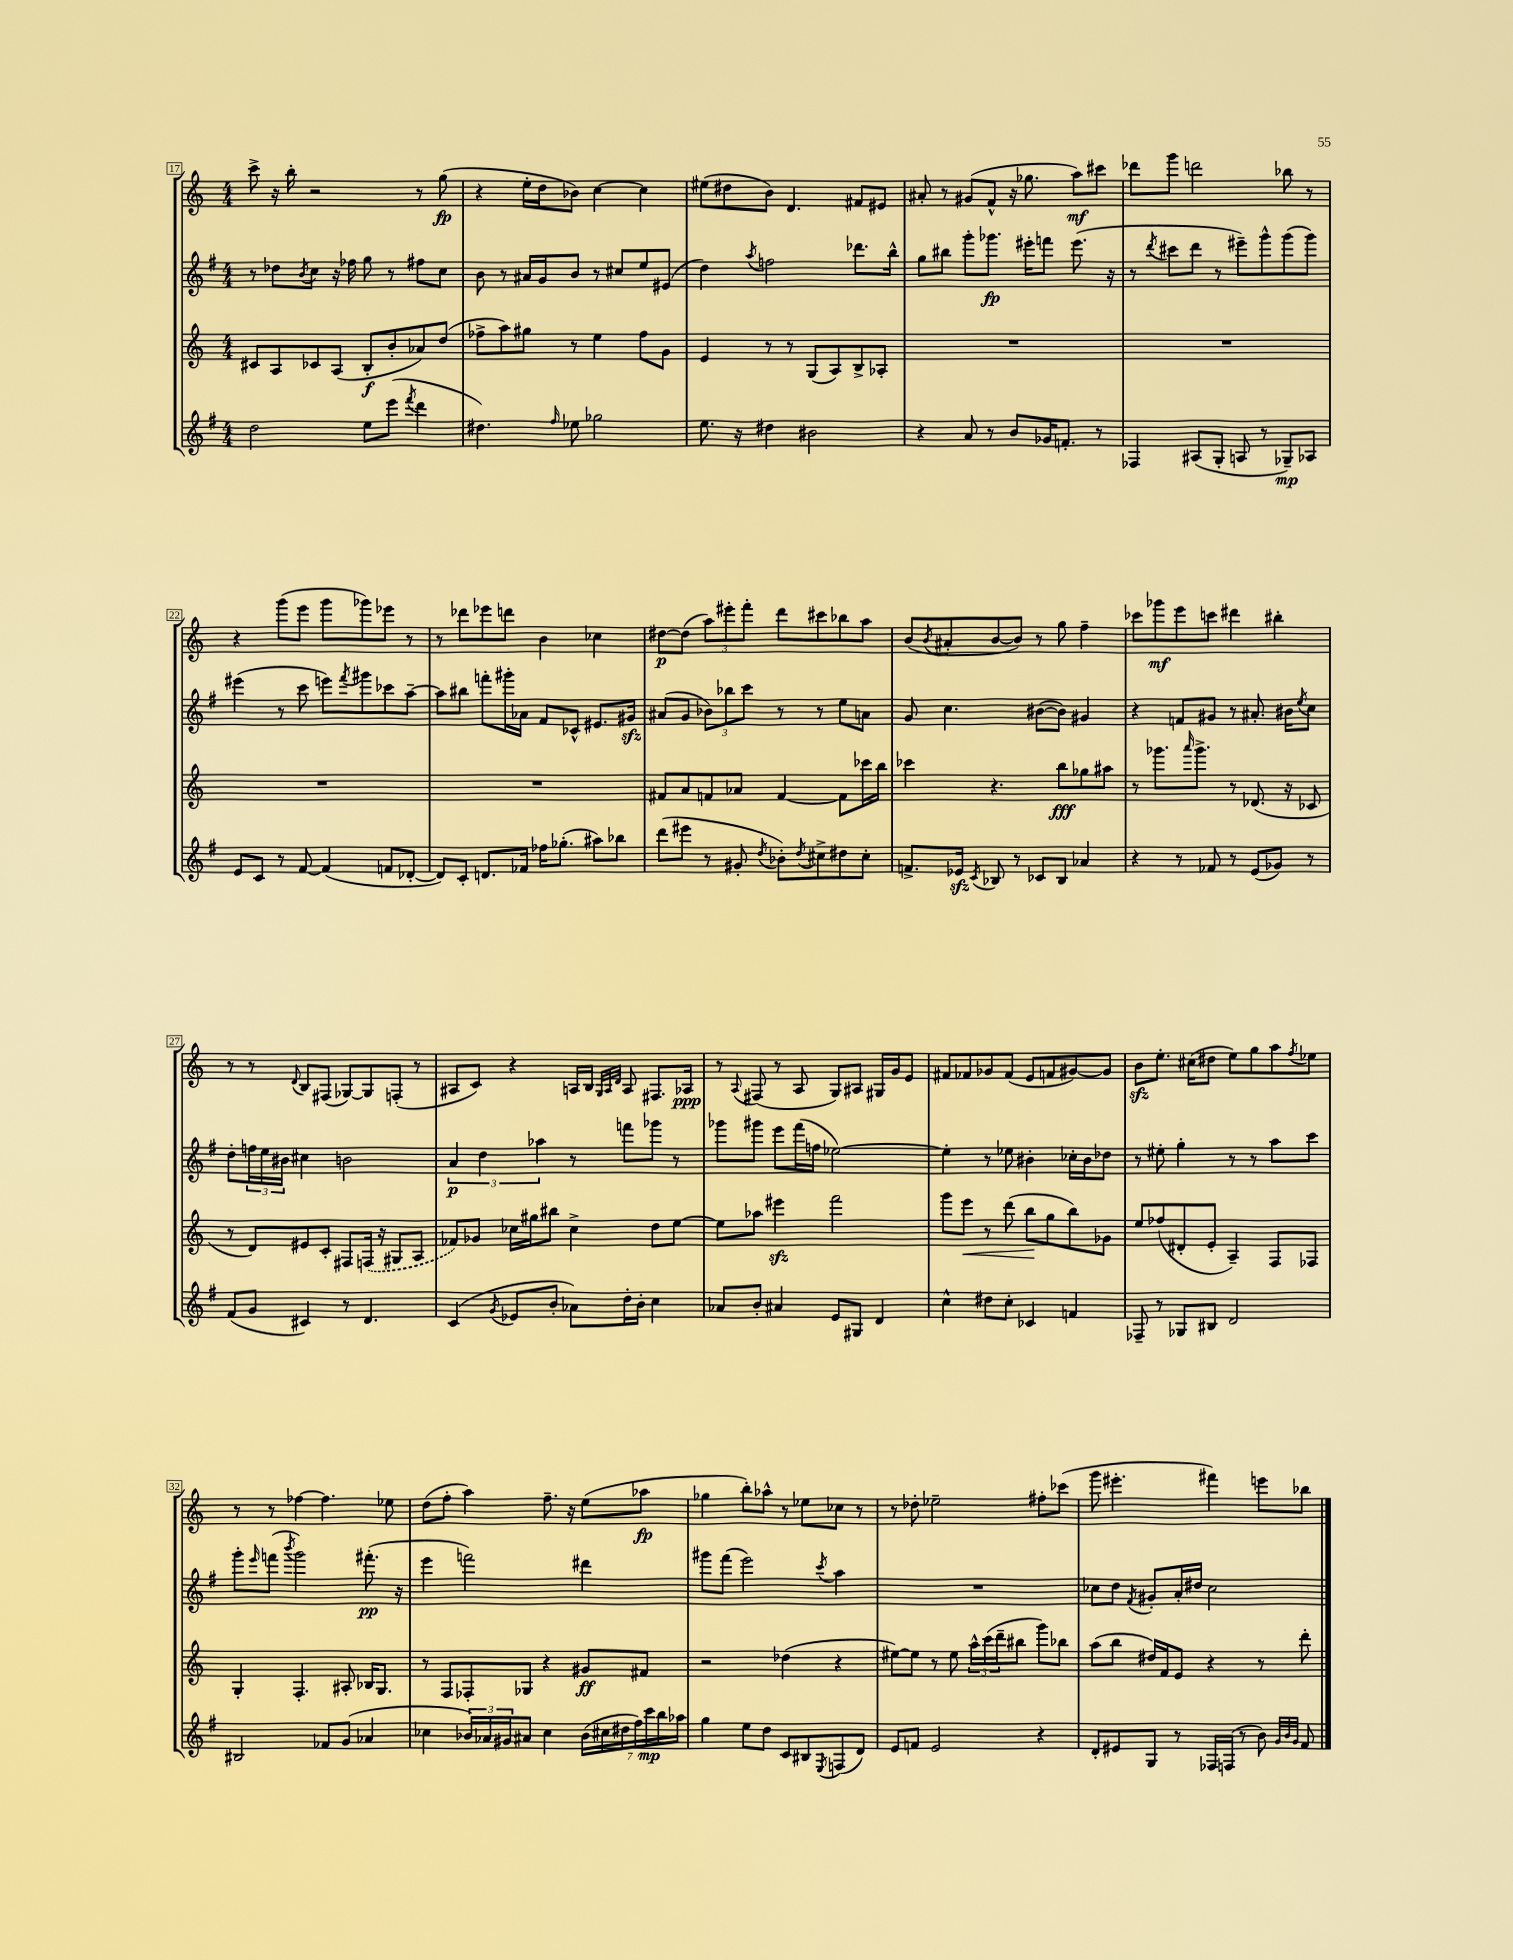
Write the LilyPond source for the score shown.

<<
\new StaffGroup <<
\new Staff = "s0" {
    \clef treble \key c \major \numericTimeSignature \time 4/4
    c'''8-> r16 b''16-. r2 r8 g''8\fp( |
    r4 e''16-. d''16 bes'8) c''4~ c''4 |
    eis''8( dis''8 b'8) d'4. fis'8 eis'8 |
    ais'8-. r8 gis'8( f'8-^ r16 ges''8. a''8\mf) cis'''8 |
    des'''8 g'''8 d'''2 bes''8 r8 |
    r4 g'''8( e'''8 g'''8 ges'''8) ees'''8 r8 |
    r8 des'''8 ees'''8 d'''8 b'4 ces''4 |
    dis''8~\p dis''8( \tuplet 3/2 { a''8) eis'''8-. f'''8-. } d'''8 cis'''8 bes''8 a''8 |
    b'8( \acciaccatura { b'8 } ais'8-. b'8~ b'8) r8 g''8 f''4-- |
    ces'''8 ges'''8\mf e'''8 c'''8 dis'''4 bis''4-. |
    r8 r8 \appoggiatura { d'8 } b8 fis8( ges8~) ges8 f8-.( r8 |
    ais8 c'8) r4 a16 b16 \grace { g32 a32 d'32 } a8 fis8. aes16\ppp |
    r8 \appoggiatura { a8 } fis8( r8 a8 g8) ais8 gis16 g'16 e'8 |
    fis'8 fes'8 ges'8 fes'8( e'8 f'8 gis'8~) gis'8 |
    b'8\sfz e''8.-. cis''16( dis''8 e''8) g''8 a''8 \acciaccatura { f''8 } ees''8 |
    r8 r8 fes''4~ fes''4. ees''8 |
    d''8( f''8-. a''4) f''8.-- r16 e''8( aes''8\fp |
    ges''4 b''8-.) aes''8-^ r8 ees''8 ces''8 r8 |
    r8 des''8-. ees''2-- fis''8-. ces'''8( |
    g'''8 eis'''4.-. fis'''4) e'''8 bes''8 \bar "|." |
}
\new Staff = "s1" {
    \clef treble \key g \major \numericTimeSignature \time 4/4
    r8 des''8 \acciaccatura { b'8 } c''8 r16 fes''16 g''8 r8 fis''8 c''8 |
    b'8 r8 ais'16 g'16 b'8 r8 cis''8 e''8 eis'8( |
    d''4) \acciaccatura { a''8 } f''2 des'''8. b''16-^ |
    g''8 bis''8 g'''8-. ges'''8.\fp eis'''16-. f'''8 eis'''8.( r16 |
    r8 \acciaccatura { d'''8 } cis'''8 d'''8 r8 eis'''8--) g'''8-^ g'''8( g'''8) |
    eis'''4( r8 c'''8 e'''8) \acciaccatura { fis'''8 } gis'''8 ces'''8 a''8~-- |
    a''8 bis''8 f'''8-. gis'''16-. aes'16 fis'8 ces'8-^ eis'8. gis'16\sfz |
    ais'8( g'8 \tuplet 3/2 { bes'8) bes''8 c'''8 } r8 r8 e''8 a'8 |
    g'8 c''4. bis'8~( bis'8) gis'4 |
    r4 f'8 gis'8 r8 ais'8.-. bis'16 \acciaccatura { e''8 } c''8 |
    d''8-. \tuplet 3/2 { f''16 e''16 bis'16 } cis''4 b'2 |
    \tuplet 3/2 { a'4\p d''4 aes''4 } r8 f'''8 ges'''8 r8 |
    ges'''8 gis'''8 e'''8 fis'''16( f''16 ees''2~) |
    ees''4-. r8 ees''8 bis'4-. ces''16-. bis'16 des''8 |
    r8 eis''8-. g''4-. r8 r8 a''8 c'''8 |
    g'''8-. \grace { e'''16 } f'''8( \acciaccatura { b'''8 } g'''2) fis'''8.-.\pp( r16 |
    e'''4 f'''2) dis'''4 |
    gis'''8 fis'''8( e'''2) \acciaccatura { c'''8 } a''4 |
    R1 |
    ces''8 d''8 \acciaccatura { fis'8 } gis'8-. a'16-. dis''16 ces''2 \bar "|." |
}
\new Staff = "s2" {
    \clef treble \key c \major \numericTimeSignature \time 4/4
    cis'8 a8 ces'8 a8( b8-.\f b'8-. aes'8) d''8( |
    fes''8-> a''8) gis''8 r8 e''4 fes''8 g'8 |
    e'4 r8 r8 g8( a8) b8-> aes8-. |
    R1 |
    R1 |
    R1 |
    R1 |
    fis'8 a'8 f'8 aes'8 f'4~ f'8 ces'''16 b''16 |
    ces'''4 r4. b''8\fff ges''8 ais''8 |
    r8 ges'''8. \grace { a'''16 } ges'''8.-> r8 des'8.( r16 ces'8 |
    r8 d'8) eis'8 c'8-. fis8 \once \slurDashed f16( r16 gis8 a8 |
    fes'8) ges'8 ces''16 gis''16 bis''8 ces''4-> d''8 e''8~ |
    e''8 aes''8 eis'''4\sfz f'''2 |
    g'''8 e'''8\< r8 d'''8( b''8\! g''8 b''8) ges'8 |
    e''8 fes''8( dis'8-. e'8-. a4--) f8 fes8 |
    g4-. f4.-. ais8-. bes16 g8. |
    r8 f8 fes8-. ges8 r4 gis'8\ff fis'8 |
    r2 des''4( r4 |
    eis''8~) eis''8 r8 eis''8 \tuplet 3/2 { a''16-^ c'''16( d'''16-- } bis''8 g'''8) bes''8 |
    a''8( b''8 dis''16) f'16 e'8 r4 r8 d'''8-. \bar "|." |
}
\new Staff = "s3" {
    \clef treble \key g \major \numericTimeSignature \time 4/4
    d''2 e''8 e'''8( \acciaccatura { fis'''8 } d'''4 |
    dis''4.) \grace { fis''16 } ees''8 ges''2 |
    e''8. r16 dis''4 bis'2 |
    r4 a'8 r8 b'8 ges'16 f'8.-. r8 |
    fes4 ais8( g8-. a8 r8 ges8--\mp) aes8 |
    e'8 c'8 r8 fis'8~ fis'4( f'8 des'8~-. |
    des'8) c'8-. d'8. fes'16 fes''16 ges''8.-.( ais''8) bes''8 |
    d'''8( eis'''8 r8 gis'8-. \acciaccatura { d''8 } bes'8-.) \acciaccatura { d''8 } cis''8-> dis''8 cis''8-. |
    f'8.-> ees'16\sfz \acciaccatura { c'8 } bes8 r8 ces'8 bes8 aes'4 |
    r4 r8 fes'8 r8 e'8( ges'8) r8 |
    fis'8( g'8 cis'4) r8 d'4. |
    c'4( \acciaccatura { g'8 } ees'8 b'8-. aes'8) d''16-. b'16-. c''4 |
    aes'8 b'8-. ais'4 e'8 gis8 d'4 |
    c''4-^ dis''8 c''8-. ces'4 f'4 |
    fes8-- r8 ges8 bis8 d'2 |
    bis2 fes'8 g'8( aes'4 |
    ces''4 \tuplet 3/2 { bes'16) aes'16 gis'16 } ais'8 ces''4 \tuplet 7/4 { bes'16( cis''16 dis''16 fis''16) c'''16\mp b''16 aes''16 } |
    g''4 e''8 d''8 c'8 bis8 \acciaccatura { e8 } f8( d'8) |
    e'8 f'8 e'2 r4 |
    d'8-. eis'8 g8 r8 fes16 f16( r8 b'8) \grace { g'32 b'32 g'32 } fis'8 \bar "|." |
}
>>
>>
\layout { \context { \Score currentBarNumber = #17 \override BarNumber.stencil = #(make-stencil-boxer 0.1 0.3 ly:text-interface::print) } }
